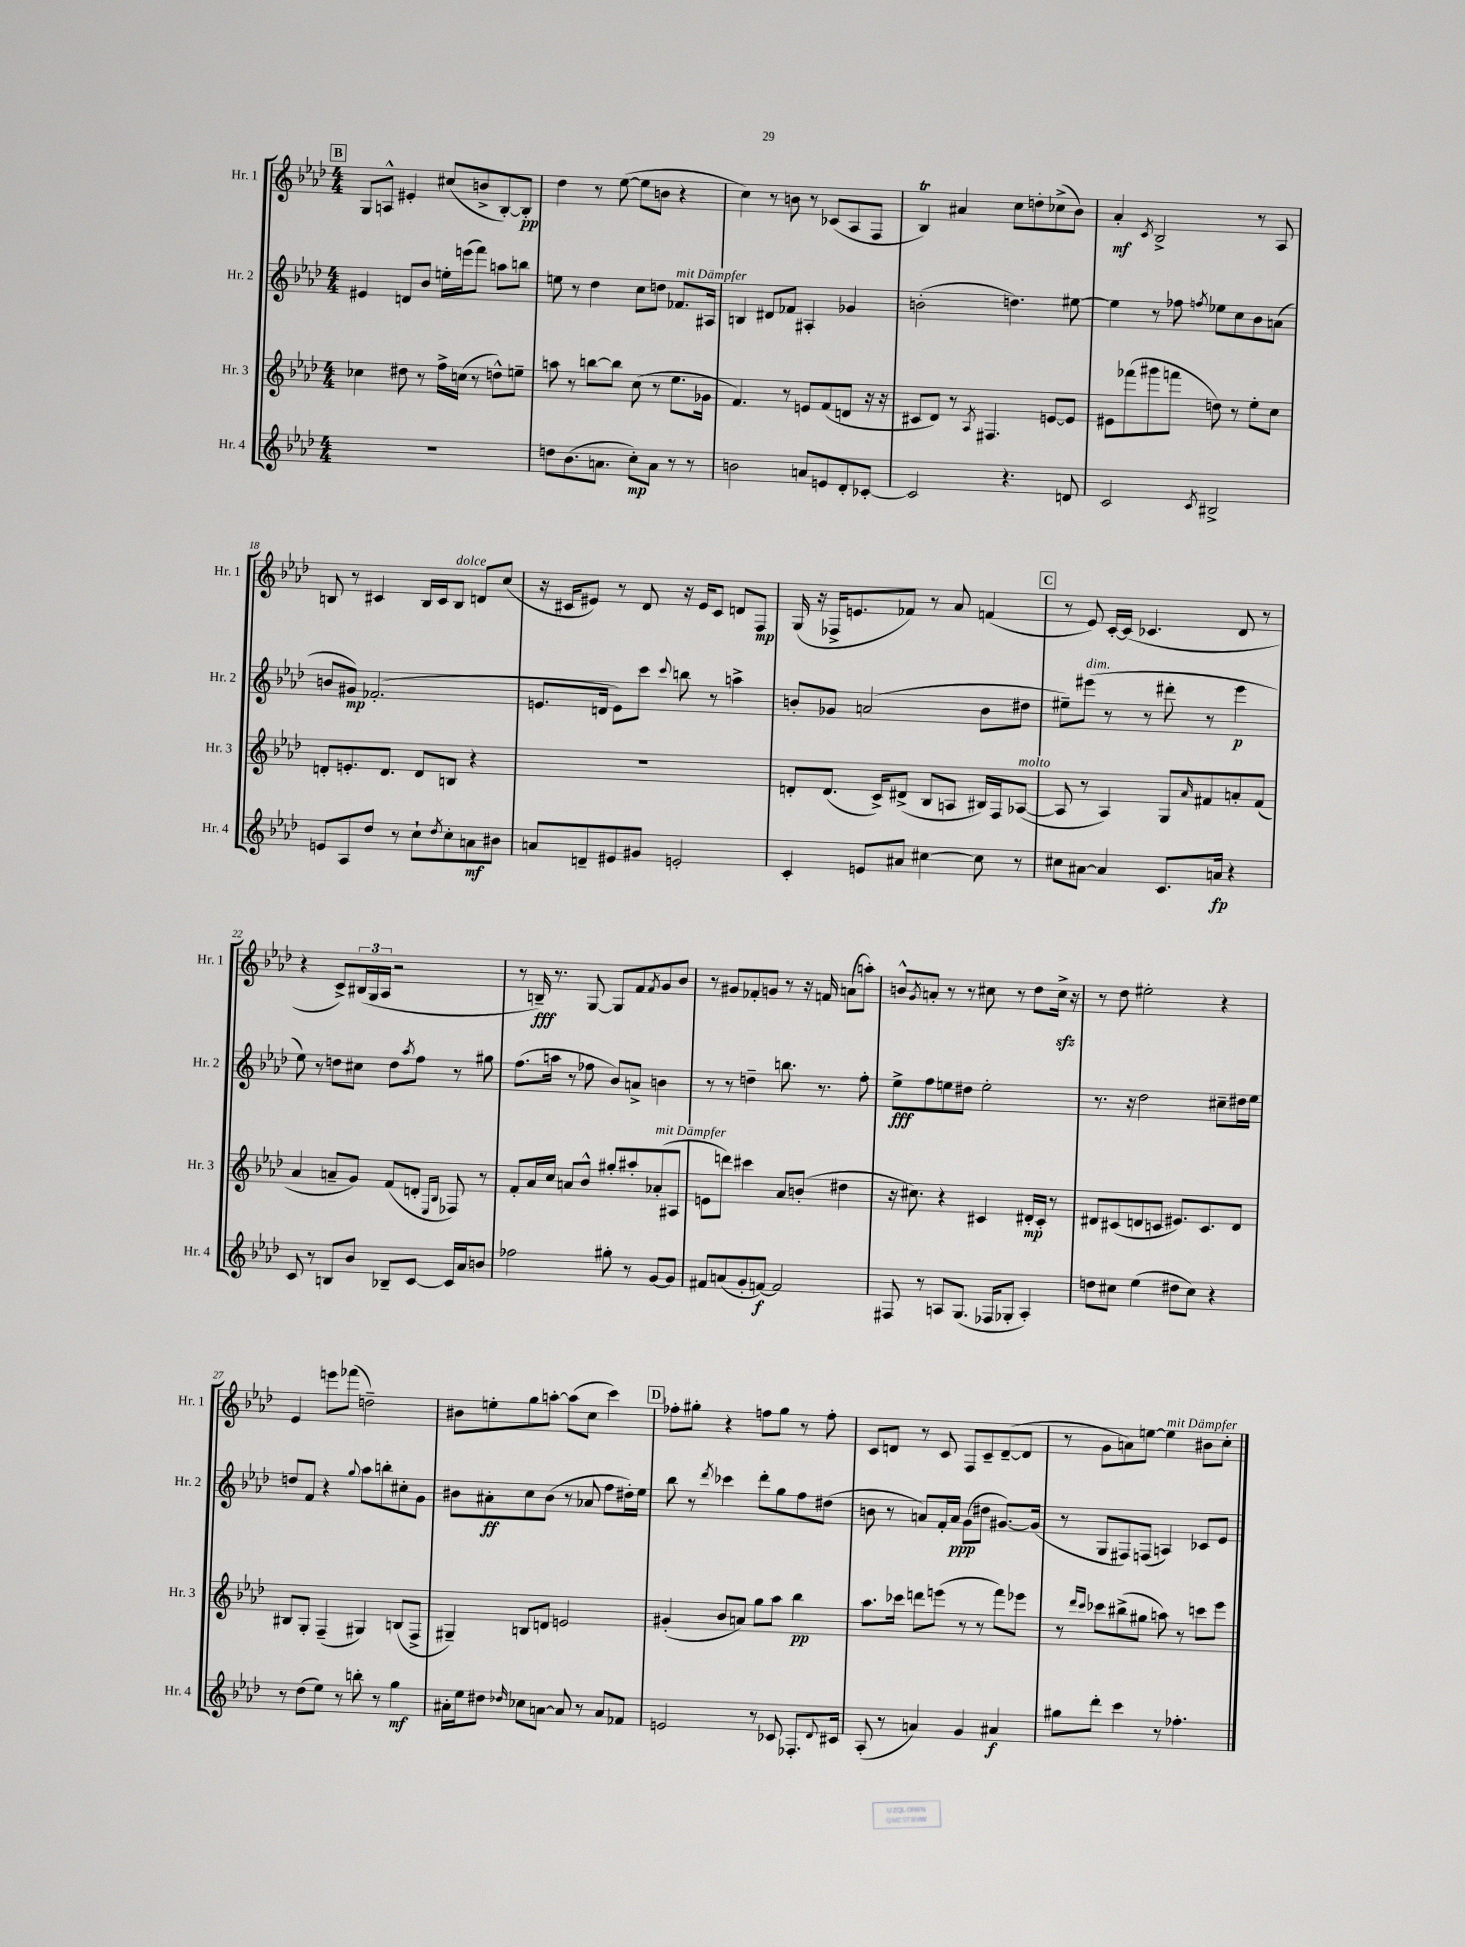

**kern	**dynam	**kern	**dynam	**kern	**dynam	**kern	**dynam
*part4	*part4	*part3	*part3	*part2	*part2	*part1	*part1
*staff4	*staff4	*staff3	*staff3	*staff2	*staff2	*staff1	*staff1
*I"Hr. 4	*	*I"Hr. 3	*	*I"Hr. 2	*	*I"Hr. 1	*
*I'Hr. 4	*	*I'Hr. 3	*	*I'Hr. 2	*	*I'Hr. 1	*
*clefG2	*	*clefG2	*	*clefG2	*	*clefG2	*
*k[b-e-a-d-]	*	*k[b-e-a-d-]	*	*k[b-e-a-d-]	*	*k[b-e-a-d-]	*
*M4/4	*	*M4/4	*	*M4/4	*	*M4/4	*
!!LO:REH:place=s1:t=B
=13	=13	=13	=13	=13	=13	=13	=13
1r	.	4cc-X\	.	4e#X/	.	8G/L	.
.	.	.	.	.	.	8An^^/J	.
.	.	8dd#X\	.	8dn/L	.	4e#X'/	.
.	.	8r	.	8b-/J	.	.	.
.	.	16ff^\LL	.	16een'\LL	.	(8cc#X/L	.
.	.	(16ccn\JJ	.	(16eeen\J	.	.	.
.	.	8r	.	8fff\J)	.	8bn^/	.
.	.	8ddn^^\L)	.	8aan\L	.	[8B-'/)	.
.	.	8een~\J	.	8bbn\J	.	8B-'/J]	pp
=14	=14	=14	=14	=14	=14	=14	=14
8ddn\L	.	8aan\	.	8een\	.	4dd-\	.
(8.b-\	.	8r	.	8r	.	.	.
.	.	[8bbn\L	.	4dd-\	.	8r	.
8.an\J	.	.	.	.	.	.	.
.	.	8bb\J]	.	.	.	([8ee-\	.
8cc'\L)	mp	(8cc\	.	8cc\L	.	8ee-\L]	.
8a\J	.	8r	.	8ddn\J	.	8bn\J	.
!	!	!	!	!LO:TX:a:i:t=mit Dämpfer	!	!	!
8r	.	8.ee-\L	.	8.f-X/L	.	4r	.
8r	.	.	.	.	.	.	.
.	.	16g-X\Jk	.	16A#X/Jk	.	.	.
=15	=15	=15	=15	=15	=15	=15	=15
2bn\	.	4.f/)	.	4Bn/	.	4cc\)	.
.	.	.	.	8d#X/L	.	8r	.
.	.	8r	.	8f-X/J	.	8bn\	.
8an/L	.	8en/L	.	4A#X'/	.	8r	.
8en/	.	(8f/	.	.	.	(8c-X/L	.
8d-'/	.	8dn/J	.	4g-X/	.	8A-/	.
[8c-X'/J	.	16r	.	.	.	8F/J	.
.	.	16r	.	.	.	.	.
=16	=16	=16	=16	=16	=16	=16	=16
2c-/]	.	8c#X/L	.	(2bn'\	.	4B-T/)	.
.	.	8d-/J)	.	.	.	.	.
.	.	8r	.	.	.	4a#X/	.
.	.	8qA-/	.	.	.	.	.
.	.	4.F#X/	.	.	.	.	.
4.r	.	.	.	4.ddn\)	.	8cc\L	.
.	.	.	.	.	.	8ddn'\	.
.	.	[8en/L	.	.	.	(8cc-X^\	.
8dn/	.	8e/J]	.	[8ee#X\	.	8b-\J)	.
=17	=17	=17	=17	=17	=17	=17	=17
2c/	.	8e#X\L	.	4ee#\]	.	4a-'/	mf
.	.	(8fff-X\	.	.	.	.	.
.	.	.	.	.	.	8qc/	.
.	.	8ggg#X\	.	8r	.	2B-^/	.
.	.	8fffn\J	.	8ff-X\	.	.	.
8qc/	.	.	.	8qffn/	.	.	.
2B#X^/	.	8ddn\)	.	8ee-X\L	.	.	.
.	.	8r	.	8cc\	.	.	.
.	.	8ee-'\L	.	8b-\	.	8r	.
.	.	8cc\J	.	(8an\J	.	8A-/	.
!!LO:LB:g=z
=18	=18	=18	=18	=18	=18	=18	=18
8en/L	.	8dn'/L	.	8bn/L	.	8Bn/	.
8A-/	.	8.en'/	.	8g#X/J)	mp	8r	.
8dd-/J	.	.	.	(2.f-X'/	.	4c#X/	.
.	.	8.d/J	.	.	.	.	.
8r	.	.	.	.	.	.	.
8cc`\L	.	8d/L	.	.	.	16B/LL	.
.	.	.	.	.	.	16c#/J	.
8qdd-/	.	.	.	.	.	.	.
!	!	!	!	!	!	!LO:TX:a:i:t=dolce	!
8cc'\	.	8Bn/J	.	.	.	8B/J	.
8an\	mf	4r	.	.	.	8dn/L	.
8b#X\J	.	.	.	.	.	(8cc/J	.
=19	=19	=19	=19	=19	=19	=19	=19
8an/L	.	1r	.	8.en/L	.	16r	.
.	.	.	.	.	.	16c#X/KL	.
8dn~/	.	.	.	.	.	8e#X/J)	.
.	.	.	.	16dn/Jk	.	.	.
8e#X/	.	.	.	8e\L)	.	8r	.
8g#X/J	.	.	.	8ccc\J	.	8d-/	.
.	.	.	.	8qqccc/	.	.	.
2en'/	.	.	.	8bbn\	.	16r	.
.	.	.	.	.	.	16e#/KL	.
.	.	.	.	8r	.	8c#/J	.
.	.	.	.	4aan^\	.	8dn/L	.
.	.	.	.	.	.	8F/J	mp
=20	=20	=20	=20	=20	=20	=20	=20
4c'/	.	8dn'/L	.	8bn'/L	.	(16G/	.
.	.	.	.	.	.	16r	.
.	.	(8.d/J	.	8g-X/J	.	16F-X^/KL	.
.	.	.	.	.	.	8.en/	.
8en/L	.	.	.	(2an/	.	.	.
.	.	16c^/KL)	.	.	.	.	.
8a#X/J	.	(8d#X^/J	.	.	.	8f-X/J)	.
[4cc#X\	.	8B-/L	.	.	.	8r	.
.	.	8An/J	.	.	.	8a-/	.
8cc#\]	.	16B#X/LL)	.	8b\L	.	(4fn/	.
.	.	16F/J	.	.	.	.	.
!	!	!LO:TX:a:i:t=molto	!	!	!	!	!
8r	.	([8A-X/J	.	8dd#X\J	.	.	.
!!LO:REH:place=s1:t=C
=21	=21	=21	=21	=21	=21	=21	=21
8cc#X\L	.	8A-/]	.	8ee#X~\L)	.	8r	.
!	!	!	!	!LO:TX:a:i:t=dim.	!	!	!
[8a#X\J	.	8r	.	(8eee#X\J	.	8e-/)	.
4a#/]	.	4A-/)	.	8r	.	[16c'/LL	.
.	.	.	.	.	.	(16c/JJ]	.
.	.	.	.	8r	.	4.c-X/	.
8.c/L	.	8G/L	.	8ddd#X'\	.	.	.
.	.	16qqa-/	.	.	.	.	.
.	.	8f#X/	.	8r	.	.	.
16an/Jk	fp	.	.	.	.	.	.
4r	.	8an'/	.	4eee#\	p	8d-/	.
.	.	(8f#/J	.	.	.	8r	.
!!LO:LB:g=z
=22	=22	=22	=22	=22	=22	=22	=22
8c/	.	4a-/	.	8ee-\)	.	4r	.
8r	.	.	.	8r	.	.	.
8Bn/L	.	8an~/L	.	8ddn\L	.	8c^/L)	.
8b-/J	.	8g/J)	.	8cc#X\J	.	(24B#X/L	.
.	.	.	.	.	.	24G/	.
.	.	.	.	.	.	24A-/JJ	.
8B-X~/L	.	(8f/L	.	8dd\L	.	2r	.
.	.	.	.	8qaa-/	.	.	.
[8c/J	.	8dn'/J	.	8ff\J	.	.	.
.	.	16qqE-/LL	.	.	.	.	.
.	.	16qqB-/JJ	.	.	.	.	.
16c/LL]	.	8F-X/)	.	8r	.	.	.
16a-/J	.	.	.	.	.	.	.
8bn/J	.	8r	.	8gg#X\	.	.	.
=23	=23	=23	=23	=23	=23	=23	=23
2ff-X\	.	8f'/L	.	(8.ff\L	.	8r	.
.	.	16a-/L	.	.	.	16Bn~/)	fff
.	.	16cc/JJ	.	16aan\Jk	.	8.r	.
.	.	8an/L	.	8r	.	.	.
.	.	8b-^^/J	.	8ff-X\	.	[8G/	.
8gg#X'\	.	8gg#X'/L	.	8b-/L)	.	8G/L]	.
8r	.	8aa#X'/	.	8an^/J	.	8f/	.
.	.	.	.	.	.	8qf/	.
!	!	!LO:TX:a:i:t=mit Dämpfer	!	!	!	!	!
[8g/L	.	(8a-X'/	.	4bn\	.	8g/	.
8g/J]	.	8A#X/J	.	.	.	8b-/J	.
=24	=24	=24	=24	=24	=24	=24	=24
8f#X/L	.	8en\L	.	8r	.	8r	.
(8an/	.	8dddn\J)	.	8r	.	8g#X/L	.
8g'/	.	4ccc#X\	.	4ddn~\	.	8f-X'/	.
[8fn/J)	f	.	.	.	.	8gn/J	.
2f/]	.	8a-/L	.	8.bbn\	.	8r	.
.	.	(8bn'/J	.	.	.	16r	.
.	.	.	.	8.r	.	16fn/	.
.	.	4dd#X\	.	.	.	(8an\L	.
.	.	.	.	8ff'\	.	8aan'\J)	.
=25	=25	=25	=25	=25	=25	=25	=25
8F#X/	.	16r	.	8ee-^\L	fff	8bn^^/L	.
.	.	8.cc#X\)	.	.	.	.	.
.	.	.	.	.	.	8qg/	.
8r	.	.	.	8ff\	.	8an'/J	.
8An/L	.	4r	.	8een\	.	8r	.
(8.G/J	.	.	.	8dd#X\J	.	8r	.
.	.	4c#X/	.	2ee'\	.	8cc#X\	.
16F-X/KL	.	.	.	.	.	.	.
8G-X'/J	.	.	.	.	.	8r	.
4A'/)	.	16d#X'/LL	mp	.	.	8dd-\L	.
.	.	16c#'/JJ	.	.	.	.	.
.	.	8r	.	.	.	16cc#zz^\Jk	.
.	.	.	.	.	.	16r	.
=26	=26	=26	=26	=26	=26	=26	=26
8ddn\L	.	8d#X/L	.	8.r	.	8r	.
8cc#X\J	.	(8c#X/	.	.	.	8dd-\	.
.	.	.	.	16r	.	.	.
(4ee-\	.	8dn/	.	2dd-\	.	2ee#X'\	.
.	.	8cn/J	.	.	.	.	.
8dd#X\L	.	8.e#X/L)	.	.	.	.	.
8cc#\J)	.	.	.	.	.	.	.
.	.	8.c/	.	.	.	.	.
4r	.	.	.	8cc#X~\L	.	4r	.
.	.	8d/J	.	16dd#X\L	.	.	.
.	.	.	.	16ee-\JJ	.	.	.
!!LO:LB:g=z
=27	=27	=27	=27	=27	=27	=27	=27
8r	.	8B#X/L	.	8ddn/L	.	4e-/	.
(8dd-\L	.	8G'/J	.	8f/J	.	.	.
8ee-\J)	.	(4F~/	.	4r	.	8eeen\L	.
8r	.	.	.	.	.	(8fff-X\J	.
.	.	.	.	8qqgg/	.	.	.
8bbn'\	.	4G#X/)	.	8aa-\L	.	2ddn~\)	.
8r	.	.	.	8bbn'\	.	.	.
4gg\	mf	(8Bn/L	.	8cc#X'\	.	.	.
.	.	8F^/J	.	8g\J	.	.	.
=28	=28	=28	=28	=28	=28	=28	=28
16a#X'\LL	.	4G#X~/)	.	8b#X\L	.	8b#X\L	.
16ee-\J	.	.	.	.	.	.	.
8dd#X\J	.	.	.	8a#X'\	ff	8een'\	.
16qqdd-X/	.	.	.	.	.	.	.
8cc-X\L	.	8Bn/L	.	8cc\	.	8gg\	.
[8an\J	.	8dn/J	.	(8b#\J	.	[8aan'\J	.
8a/]	.	2en/	.	8r	.	(8aa\L]	.
8r	.	.	.	8a-X/	.	8cc\J	.
8a/L	.	.	.	8ff\L	.	4ccc\)	.
8f-X/J	.	.	.	16dd#X'\L)	.	.	.
.	.	.	.	16ee-\JJ	.	.	.
!!LO:REH:place=s1:t=D
=29	=29	=29	=29	=29	=29	=29	=29
2en/	.	(4g#X'/	.	8bb-\	.	8ff-X'\L	.
.	.	.	.	8r	.	8gg#X'\J	.
.	.	.	.	8qddd-/	.	.	.
.	.	8b-/L	.	4ccc-X\	.	4r	.
.	.	8an/J)	.	.	.	.	.
8r	.	8gg\L	.	8ddd-'\L	.	8ffn\L	.
8c-X/	.	8aa-\J	.	8gg\	.	8gg#\J	.
8.F-X'/L	.	4bb-\	pp	8ff\	.	8r	.
.	.	.	.	(8dd#X\J	.	8ff'\	.
8qqd-/	.	.	.	.	.	.	.
16c#X/Jk	.	.	.	.	.	.	.
=30	=30	=30	=30	=30	=30	=30	=30
(8A-'/	.	8.aa-\L	.	8bn\	.	8c/L	.
8r	.	.	.	8r	.	8dn/J	.
.	.	16ccc-X\Jk	.	.	.	.	.
4an/)	.	8dddn\L	.	8an/L)	.	8r	.
.	.	(8eeen\J	.	16f'/L	.	8c/	.
.	.	.	.	16a/JJ	ppp	.	.
4g/	.	8r	.	(8g\L	.	8F/L	.
.	.	8r	.	8dd#X\J	.	8c~/	.
4a#X/	f	8fff\L)	.	[8.g#X/L)	.	([8d~/	.
.	.	8eee-X\J	.	.	.	8d/J]	.
.	.	.	.	(16g#/Jk]	.	.	.
=31	=31	=31	=31	=31	=31	=31	=31
8gg#X\L	.	8r	.	8r	.	8r	.
.	.	16qqddd-/LL	.	.	.	.	.
.	.	16qqccc/JJ	.	.	.	.	.
8ddd-'\J	.	8ccc-X\L	.	8G/L	.	8g\L	.
4ccc\	.	(8bb#X^\	.	8F#X/)	.	8an\)	.
.	.	8gg#X\J	.	(8Fn/J	.	[8een\J	.
!	!	!	!	!	!	!LO:TX:a:i:t=mit Dämpfer	!
8r	.	8aan\)	.	4An/)	.	4ee\]	.
4.ff-X'\	.	8r	.	.	.	.	.
.	.	8cccn\L	.	8c-X/L	.	8b#X\L	.
.	.	8eee-\J	.	8e-/J	.	8cc'\J	.
==	==	==	==	==	==	==	==
*-	*-	*-	*-	*-	*-	*-	*-
